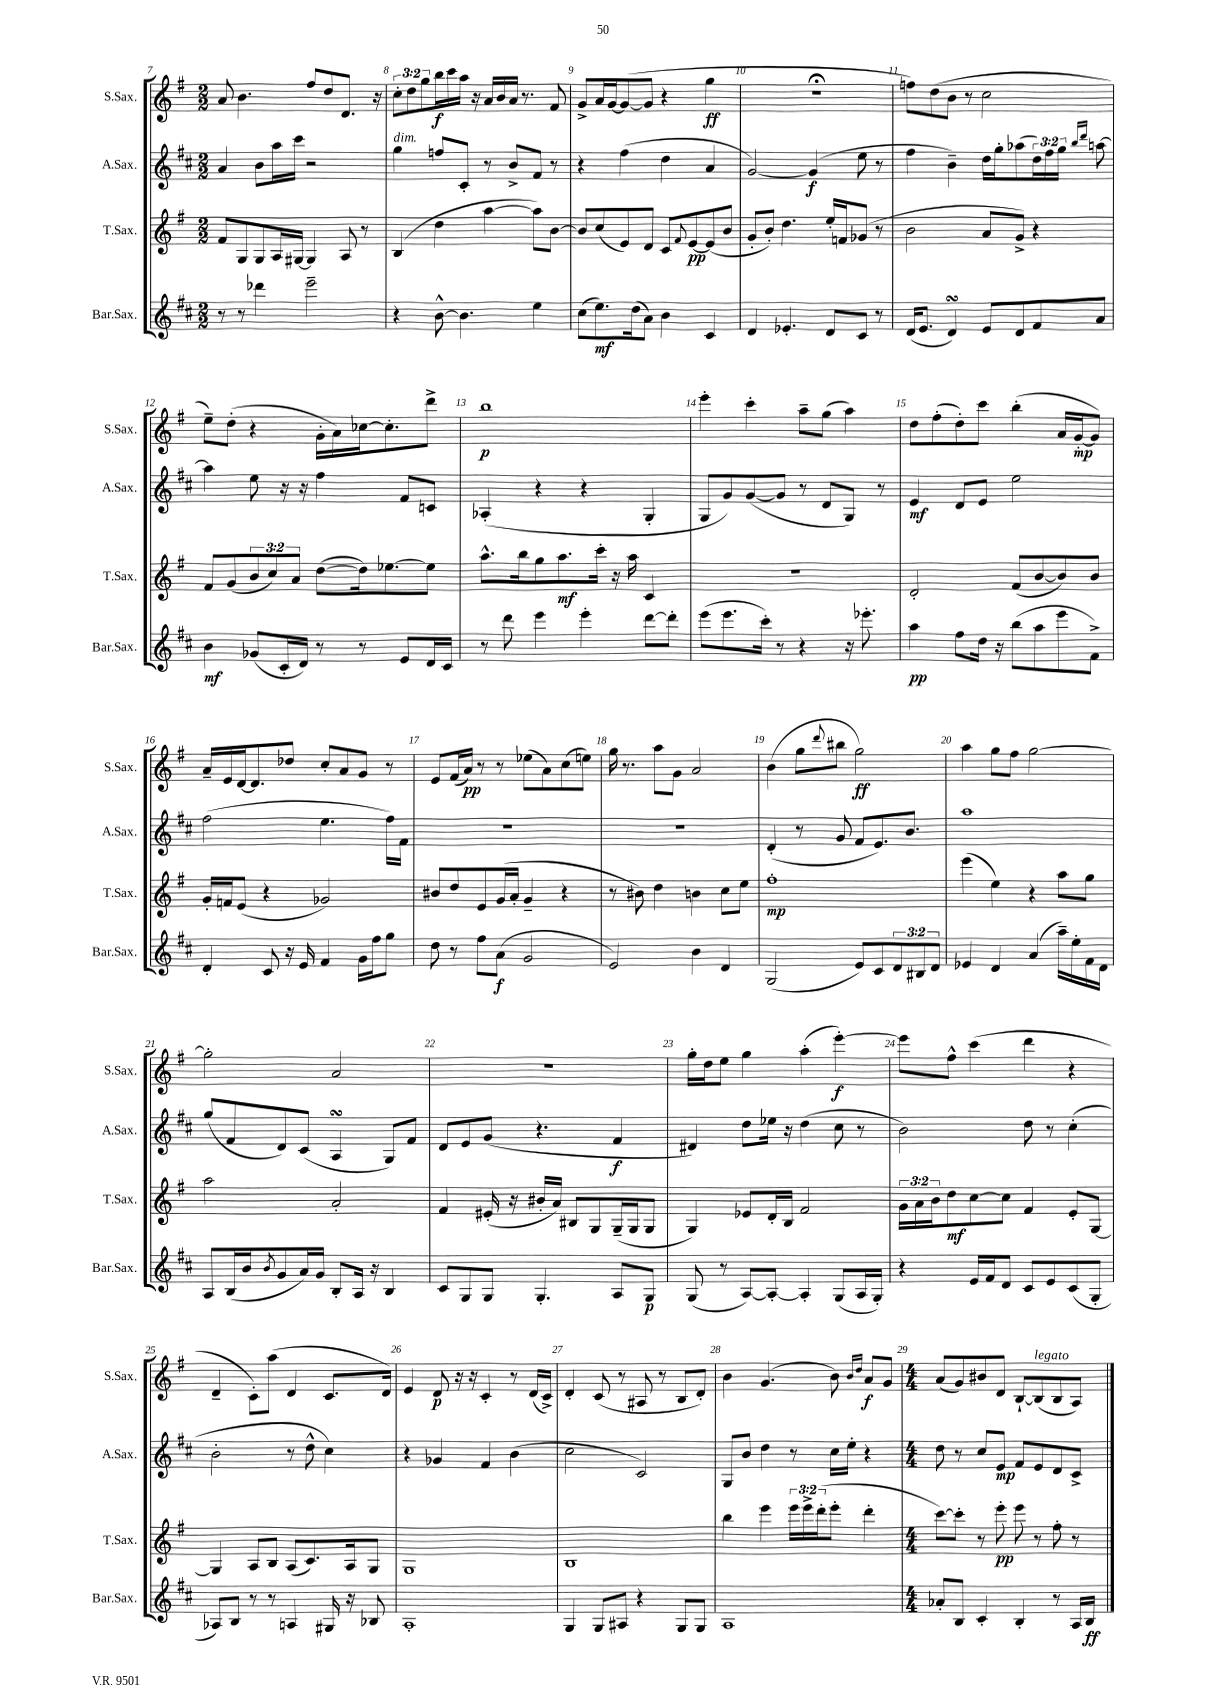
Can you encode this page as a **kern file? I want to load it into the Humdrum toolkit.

**kern	**kern	**kern	**kern
*staff4	*staff3	*staff2	*staff1
*clefG2	*clefG2	*clefG2	*clefG2
*k[f#c#]	*k[f#]	*k[f#c#]	*k[f#]
*M2/2	*M2/2	*M2/2	*M2/2
8r	8f#/L	4a/	8a/
8r	8G/	.	4.b\
4ddd-\	8G/	8b\L	.
.	16A/L	16aa\L	.
.	[16G#/JJ	16ccc#\JJ	.
2eee~\	4G#/]	2r	8ff#/L
.	.	.	8dd/
.	8A/	.	8.d/J
.	8r	.	.
.	.	.	16r
=	=	=	=
4r	(4B/	4gg\	12cc'\L
.	.	.	12dd\
.	.	.	12gg\
[8b^^\	4dd\	8ff/L	16bb\L
.	.	.	16ccc\
4.b\]	.	8c#'/J	16aa\JJ
.	.	.	16r
.	[4aa\	8r	16a/LL
.	.	.	16b/
.	.	8b^/L	16a/JJ
.	.	.	8.r
4ee\	8aa\]L)	8f#/J	.
.	[8b\J	8r	8f#/
=	=	=	=
(8cc#\L	8b/]L	4r	8g^/L
8.ee\)	(8cc/	.	16a/L
.	.	.	[16g/J
.	8e/)	(4ff#\	(8g/_
(16dd\k	.	.	.
8a\J)	8d/J	.	8g/]J
4b\	8c/L	4dd\	4r
.	8qqf#/	.	.
.	[8e/	.	.
4c#/	(8e/]	4a/	4gg\
.	8b/J	.	.
=	=	=	=
4d/	8g'/L	[2g/)	1r;
.	8b'/J)	.	.
4.e-'/	4.dd\	.	.
.	.	(4g/]	.
8d/L	16ee'/LL	.	.
.	16f/J	.	.
8c#/J	(8g-/J	8ee\	.
8r	8r	8r	.
=	=	=	=
(16d/LK	2b\	4ff#\	8ff\L)
8.e/J	.	.	.
.	.	.	(8dd\
4d/)	.	4b~\)	8b\J
.	.	.	8r
8e/L	8a/L	16dd\LL	2cc\
.	.	16gg'\J	.
8d/	8g^/J)	(8aa-\	.
8f#/	4r	24dd\L)	.
.	.	24ff#\	.
.	.	24gg\JJ	.
.	.	16qqbb/LL	.
.	.	16qqddd/JJ	.
8a/J	.	[8aa\	.
=	=	=	=
4b\	8f#/L	4aa\]	8ee~\L)
.	(8g/	.	(8dd'\J
(8g-/L	12b/	8ee\	4r
.	12cc/)	.	.
16c#'/L	.	16r	.
.	12a/J	.	.
16d/JJ)	.	16r	.
8r	([8dd\L	4ff#\	16g'\LL
.	.	.	16a\)
8r	16dd\]k)	.	[16cc-\J
.	[8.ee-\	.	8.cc-'\]
8e/L	.	8f#/L	.
16d/L	8ee-\]J	8c/J	8ddd^\J
16c#/JJ	.	.	.
=	=	=	=
8r	8.aa^^\L	(4A-'/	1bb
8ddd\	.	.	.
.	16bb\k	.	.
4eee\	8gg\	4r	.
.	8.aa\	.	.
4eee'\	.	4r	.
.	16ccc'\Jk	.	.
.	16r	.	.
.	16aa\	.	.
[8ddd\L	4c/	4G'/	.
8ddd'\]J	.	.	.
=	=	=	=
(8eee\L	1r	8G/L	4eee'\
8.eee\	.	8g/)	.
.	.	([8g/	4ccc'\
16ccc#'\Jk)	.	.	.
8r	.	8g/]J	.
4r	.	8r	8aa~\L
.	.	8d/L	(8gg\J
16r	.	8G/J)	4aa\)
8.eee-'\	.	.	.
.	.	8r	.
=	=	=	=
4aa\	2d'/	4e/	8dd\L
.	.	.	(8ff#'\
8ff#\L	.	8d/L	8dd'\)
16dd\Jk	.	8e/J	8ccc\J
16r	.	.	.
(8bb\L	(8f#/L	2ee\	(4bb'\
8aa\	[8b/	.	.
8eee\	8b/])	.	16a/LL
.	.	.	[16g'/J
8f#^\J)	8b/J	.	8g/]J)
=	=	=	=
4d'/	16g'/LL	(2ff#\	16a~/LL
.	16f/J	.	16e/
.	(8e/J	.	[16d/J
.	.	.	8.d/]
8c#/	4r	.	.
16r	.	.	8dd-/J
16e/	.	.	.
4f#/	2g-/)	4.ee\	8cc'/L
.	.	.	8a/
16g\LL	.	.	8g/J
16ff#\J	.	.	.
8gg\J	.	16ff#\LL)	8r
.	.	16f#\JJ	.
=	=	=	=
8dd\	8b#/L	1r	8e/L
8r	8dd/	.	(16f#/L
.	.	.	16a/JJ)
8ff#\L	8e/	.	8r
(8a\J	(16g/L	.	8r
.	16a'/JJ	.	.
2g/	4g~/	.	(8ee-\L
.	.	.	8a\)
.	4r	.	(8cc\
.	.	.	8ee\J)
=	=	=	=
2e/)	8r	1r	16gg\
.	.	.	8.r
.	8b#\)	.	.
.	4dd\	.	8aa\L
.	.	.	8g\J
4b\	4b\	.	2a/
4d/	8cc\L	.	.
.	8ee\J	.	.
=	=	=	=
(2G/	1ff#'	(4d'/	(4b\
.	.	8r	8gg\L
.	.	.	8qqddd/
.	.	8g/	8bb#\J
8e/L)	.	8f#/L	2gg\)
8c#/	.	8.e/)	.
12d/	.	.	.
.	.	8.b/J	.
12B#/	.	.	.
12d/J	.	.	.
=	=	=	=
4e-/	(4eee\	1aa	4aa\
4d/	4ee\)	.	8gg\L
.	.	.	8ff#\J
(4a/	4r	.	[2gg\
16aa~\LL)	8aa\L	.	.
16ee'\	.	.	.
16f#\	8gg\J	.	.
16d\JJ	.	.	.
=	=	=	=
8A/L	2aa\	(8gg/L	2gg'\]
(16B/L	.	8f#/	.
16b/J	.	.	.
8qb/	.	.	.
8g/	.	8d/)	.
16a/L)	.	(8c#/J	.
16g/JJ	.	.	.
8B'/L	2a'/	4A/	2a/
16A/Jk	.	.	.
16r	.	.	.
4B/	.	8G/L)	.
.	.	8f#/J	.
=	=	=	=
8c#/L	4f#/	8d/L	1r
8G/	.	8e/	.
8G/J	(16e#'/	(8g/J	.
.	16r	.	.
4.G'/	16b#'/LL	4.r	.
.	16a/JJ)	.	.
.	8B#/L	.	.
.	8G/	.	.
8A/L	(16G~/L	4f#/	.
.	16G/J	.	.
8G/J	8G/J	.	.
=	=	=	=
(8G/	4G/)	4d#/)	16gg'\LL
.	.	.	16dd\J
8r	.	.	8ee\J
[8A/L)	8e-/L	8dd\L	4gg\
8A'/_J	16d'/L	16ee-\Jk	.
.	16B/JJ	16r	.
4A'/]	2f#/	(4dd\	(4aa'\
(8G/L	.	8cc#\	[4eee'\)
16A/L	.	8r	.
16G'/JJ)	.	.	.
=	=	=	=
4r	24g\LL	2b\)	8eee\]L
.	24a\	.	.
.	24b\J	.	.
.	8dd\	.	8ff#^^\J
16e/LL	[8cc\	.	(4ccc\
16f#/J	.	.	.
8d/J	8cc\]J	.	.
8c#/L	4f#/	8dd\	4ddd\
8e/	.	8r	.
(8c#/	8e'/L	(4cc#'\	4r
8G'/J	[8G/J	.	.
=	=	=	=
8A-/L)	4G/]	2b'\	4d~/
8B/J	.	.	.
8r	8A/L	.	8c'\L)
8r	8B/J	.	(8aa\J
4A/	(8A/L	8r	4d/
.	8.c/)	8dd^^\	.
16G#/	.	4cc#\)	8.c/L
16r	16A/k	.	.
8B-/	8G/J	.	.
.	.	.	16d/Jk)
=	=	=	=
1A'	1G	4r	4e/
.	.	4g-/	8d/
.	.	.	16r
.	.	.	16r
.	.	4f#/	4c'/
.	.	(4b\	8r
.	.	.	(16d/LL
.	.	.	16c^/JJ)
=	=	=	=
4G/	1B	2cc#\	4d'/
8G/L	.	.	(8c/
8A#/J	.	.	8r
4r	.	2c#/)	8A#/
.	.	.	8r
8G/L	.	.	8B/L
8G/J	.	.	8d'/J)
=	=	=	=
1A	4bb\	8G/L	4b\
.	.	8b/J	.
.	4eee\	4dd\	(4.g/
.	24eee\LL	8r	.
.	24eee^\	.	.
.	(24ddd'\J	.	.
.	8eee'\J	16cc#\LL	8b\)
.	.	16ee'\JJ	.
.	.	.	16qqb/LL
.	.	.	16qqdd/JJ
.	4ddd'\	4r	8a/L
.	.	.	8g/J
=	=	=	=
*M4/4	*M4/4	*M4/4	*M4/4
8a-'/L	[8ccc\L)	8dd\	(8a/L
8B/J	8ccc'\]J	8r	8g/)
4c#'/	8r	8cc#/L	8b#/
.	8eee'\	8e/J	8d/J
4B'/	8eee\	8f#/L	[8B`/L
.	8r	8e/	(8B/]
8r	8ff#'\	8d/	8B/
16A/LL	8r	8c#^/J	8A/J)
16B/JJ	.	.	.
==	==	==	==
*-	*-	*-	*-
